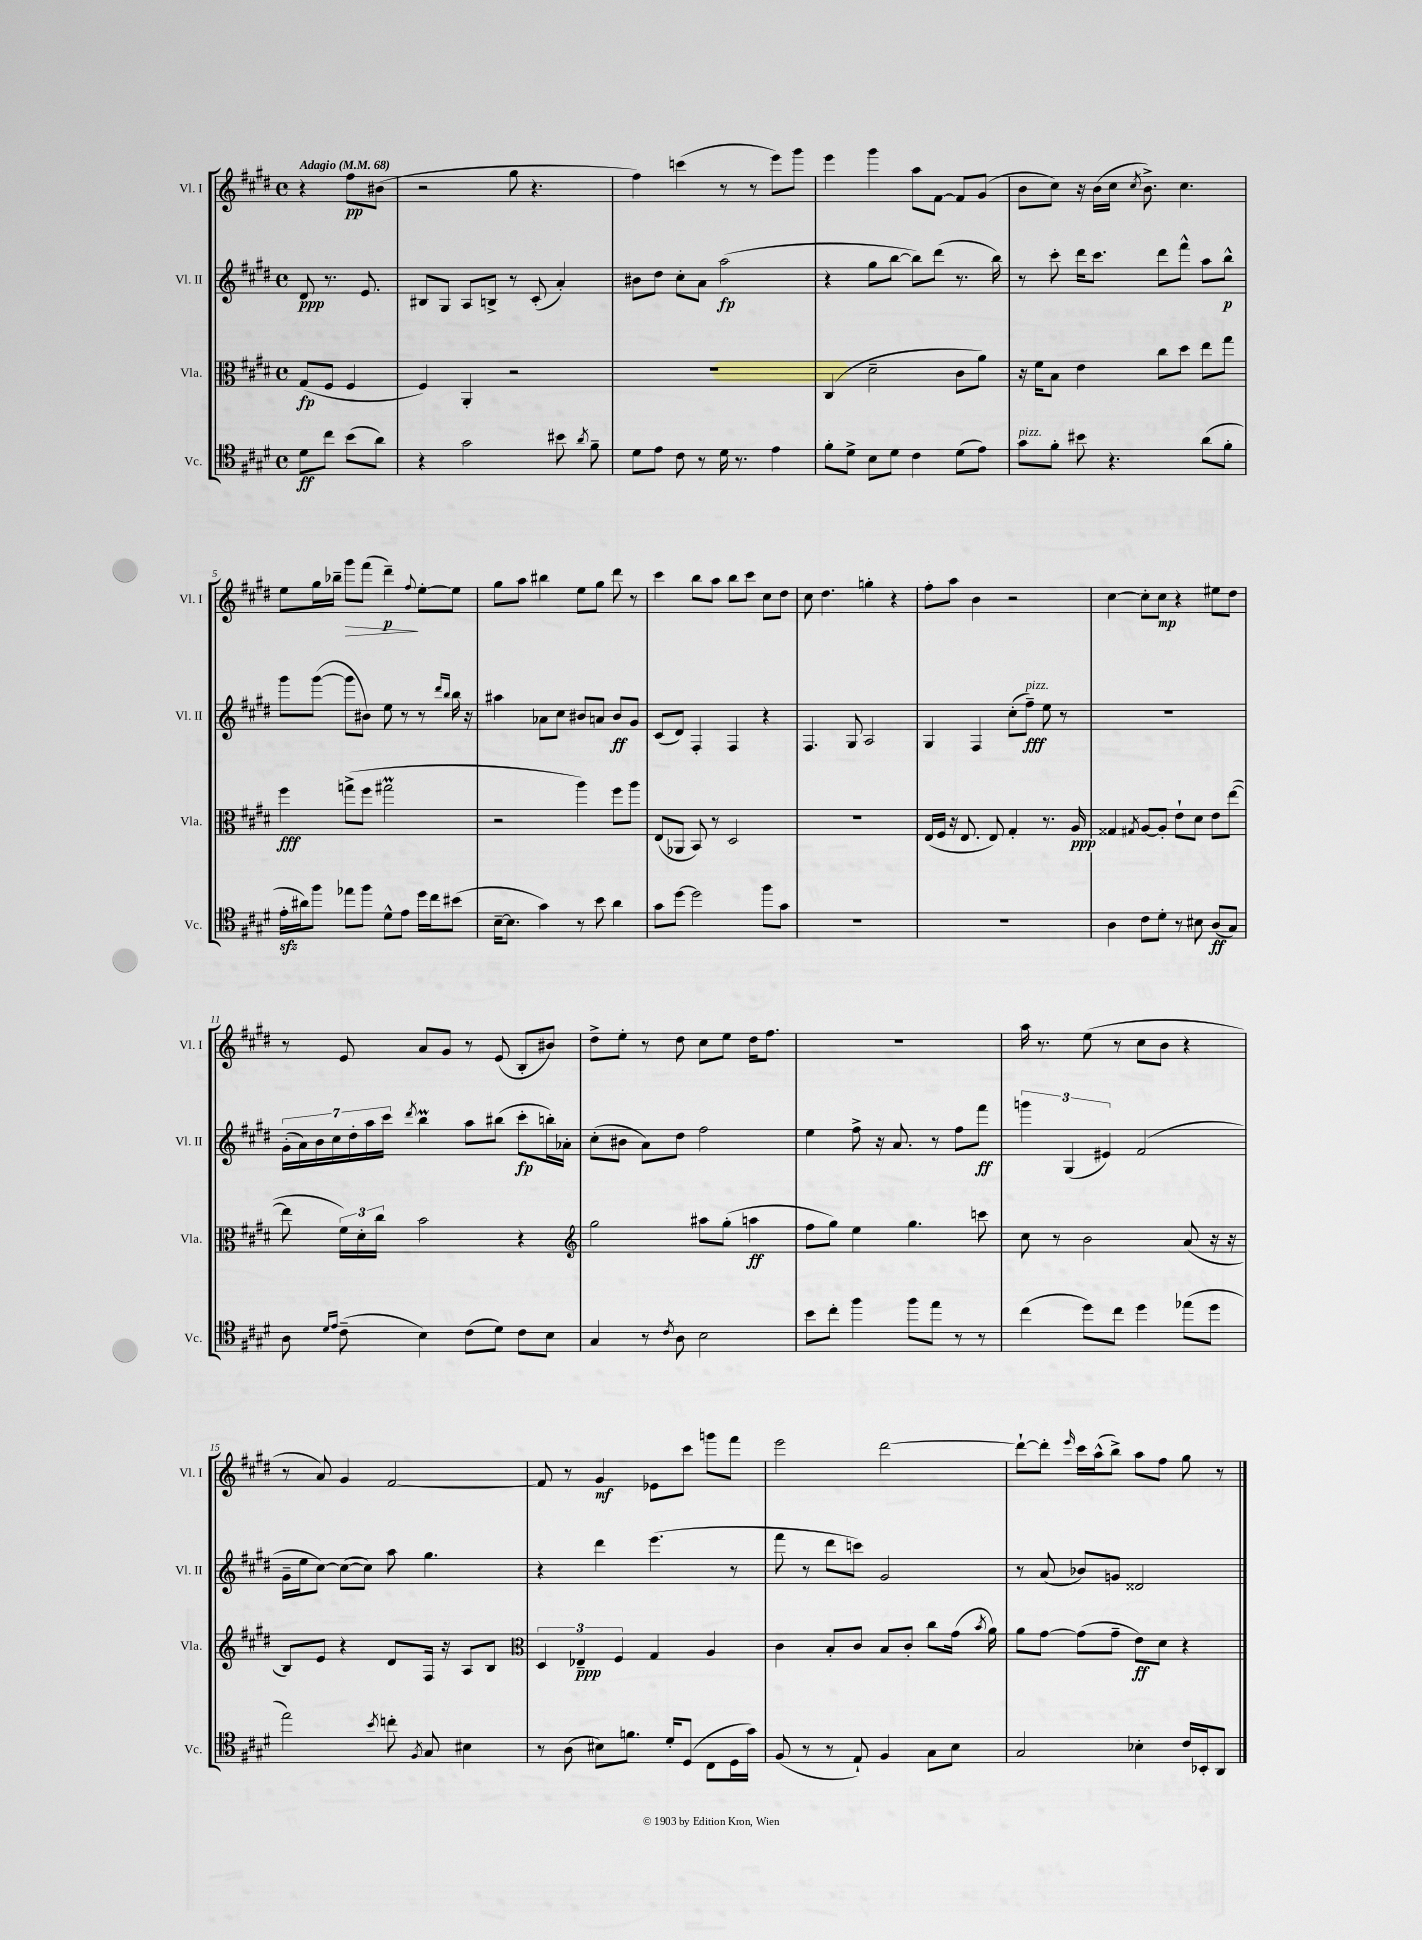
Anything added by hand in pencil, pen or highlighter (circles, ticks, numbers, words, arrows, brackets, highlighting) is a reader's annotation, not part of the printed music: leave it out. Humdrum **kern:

**kern	**kern	**kern	**kern
*staff4	*staff3	*staff2	*staff1
*clefC4	*clefC3	*clefG2	*clefG2
*k[f#c#g#d#]	*k[f#c#g#d#]	*k[f#c#g#d#]	*k[f#c#g#d#]
*M4/4	*M4/4	*M4/4	*M4/4
*met(c)	*met(c)	*met(c)	*met(c)
*MM68	*MM68	*MM68	*MM68
8d#	(8G#	8d#	4r
8cc#	8F#	8.r	.
(8b	4F#	.	8ff#
.	.	8.e	.
8a)	.	.	(8b#
=	=	=	=
4r	4F#)	8B#	2r
.	.	8G#	.
2g#	4AA'	8A	.
.	.	8B^	.
.	2r	8r	8gg#
.	.	(8c#'	4.r
8b#	.	4a')	.
8qa	.	.	.
8f#~	.	.	.
=	=	=	=
8d#	1r	8b#	4ff#)
8e	.	8dd#	.
8c#	.	8cc#'	(4ccc
8r	.	8a	.
16d#	.	(2aa	8r
8.r	.	.	.
.	.	.	8r
4e	.	.	8eee)
.	.	.	8ggg#
=	=	=	=
8f#'	(4C#	4r	4eee
8d#^	.	.	.
8B	2d#~	8gg#	4ggg#
8d#	.	[8bb	.
4c#	.	8bb])	8aa
.	.	(8ddd#	[8f#
(8d#	8c#	8.r	8f#]
8e)	8a)	.	(8g#
.	.	16bb)	.
=	=	=	=
8g#	16r	8r	8b
.	16f#	.	.
8f#'	8B	8ccc#'	8cc#)
8b#	4e	16ddd#	16r
.	.	8.ccc#	(16b
4.r	.	.	16cc#
.	.	.	8qcc#
.	.	.	8.b^)
.	8cc#	8ddd#	.
.	8dd#	8fff#^^	4.cc#
(8a	8ee	8aa	.
8f#'	8gg#	8bb^^	.
=	=	=	=
16e'	4ff#	8ggg#	8ee
16a#)	.	.	.
8ff#	.	([8ggg#	16gg#
.	.	.	16bb-~
8ee-	(8gg^	8ggg#]	8ggg#
8ff#	8ff#	8b#)	(8fff#
8d#^^	2gg#	8ee	4ddd#~)
8e	.	8r	.
.	.	.	8qqff#
16dd#	.	8r	[8ee'
16cc#	.	.	.
.	.	16qqddd#	.
.	.	16qqbb	.
(8b#	.	16bb	8ee]
.	.	16r	.
=	=	=	=
[16B~	2r	4aa#	8gg#
8.B]	.	.	.
.	.	.	8aa
4g#)	.	8a-	4bb#
.	.	8cc#	.
8r	4aa)	8b#	8ee
8b	.	8a	8gg#
4a	8ff#	8b#	8ddd#
.	8aa	8g#	8r
=	=	=	=
8g#	(8E	(8c#	4ccc#
[8dd#	8AA-	8d#)	.
2dd#]	8BB)	4F#'	8bb
.	8r	.	8aa
.	2D#	4F#	8bb
.	.	.	8ccc#
8ff#	.	4r	8cc#
8g#	.	.	8dd#
=	=	=	=
1r	1r	4.F#	8cc#
.	.	.	4.dd#
.	.	8G#	.
.	.	2A	4gg'
.	.	.	4r
=	=	=	=
1r	(16E	4G#	8ff#'
.	16F#	.	.
.	16r	.	8aa
.	8.E	.	.
.	.	4F#	4b
.	8E)	.	.
.	4G#'	(8cc#'	2r
.	.	8ff#~)	.
.	8.r	8ee	.
.	.	8r	.
.	16A	.	.
=	=	=	=
4A	4G##	1r	[4cc#
.	8qG#	.	.
8c#	[8A	.	8cc#']
8d#'	8A']	.	8cc#
8r	8e`	.	4r
8B#	8d#	.	.
(8A	8e	.	8ee#
8G#)	([8ee	.	8dd#
=	=	=	=
8A	8ee]	(28g#'	8r
.	.	28a)	.
.	.	28b	.
.	.	28cc#	.
16qqd#	.	.	.
16qqe	.	.	.
(8c#~	24f#)	.	8e
.	.	28dd#'	.
.	24d#'	.	.
.	.	28aa	.
.	24cc#	.	.
.	.	28ccc#	.
.	.	8qddd#	.
4B)	2b	4bb	8a
.	.	.	8g#
(8c#	.	8aa	8r
8d#)	.	(8bb#	(8e
8c#	4r	8ccc#'	8B'
8B	.	16bb')	8b#)
.	.	16a-'	.
=	=	=	=
*	*clefG2	*	*
4G#	2gg#	(8cc#'	8dd#^
.	.	8b#	8ee'
8r	.	8a)	8r
8qc#	.	.	.
8A	.	8dd#	8dd#
2B	8aa#	2ff#	8cc#
.	(8gg#'	.	8ee
.	4aa	.	16dd#
.	.	.	8.ff#
=	=	=	=
8b	8ff#	4ee	1r
8cc#'	8gg#)	.	.
4ff#	4ee	8ff#^	.
.	.	16r	.
.	.	8.a	.
8ff#	4.gg#	.	.
8ee	.	8r	.
8r	.	8ff#	.
8r	8ccc	8fff#	.
=	=	=	=
(4cc#	8cc#	6ggg	16aa
.	.	.	8.r
.	8r	.	.
.	.	(6G#	.
8dd#)	2b	.	(8ee
.	.	6e#)	.
8cc#	.	.	8r
4dd#	.	(2f#	8cc#
.	.	.	8b
(8ee-	(8a	.	4r
8dd#	16r	.	.
.	16r	.	.
=	=	=	=
2ee)	8B)	16g#~	8r
.	.	16ee	.
.	8e	[8cc#)	8a)
.	4r	(8cc#_	4g#
.	.	8cc#])	.
8qb	.	.	.
8cc'	8d#	8aa	[2f#
8qF#	.	.	.
8G#	16F#	4.gg#	.
.	16r	.	.
4B#	8A	.	.
.	8B	.	.
=	=	=	=
*	*clefC3	*	*
8r	6D#	4r	8f#]
(8A	.	.	8r
.	6E-~	.	.
8B#)	.	4ddd#	4g#
.	6F#	.	.
8.f	.	.	.
.	4G#	(4.eee	8e-
16d#'	.	.	.
(8D#	.	.	8ccc#
8C#	4A	.	8ggg
16D#	.	8r	8fff#
16g#)	.	.	.
=	=	=	=
(8F#	4c#	8fff#	2eee
8r	.	8r	.
8r	8B'	8ddd#	.
8E`)	8c#	8ccc)	.
4F#	8B	2g#	[2ddd#
.	8c#'	.	.
8G#	8cc#	.	.
8B	(16g#	.	.
.	8qb	.	.
.	16a)	.	.
=	=	=	=
2G#	8a	8r	8ddd#`_
.	[8g#	(8a	8ddd#']
.	.	.	16qqeee
.	(8g#]	8b-)	16ccc#
.	.	.	(16aa^^
.	8g#~	8g	8bb^)
4B-'	8e)	2d##	8aa
.	8d#	.	8ff#
16c#	4r	.	8gg#
16BB-'	.	.	.
8AA	.	.	8r
==	==	==	==
*-	*-	*-	*-
